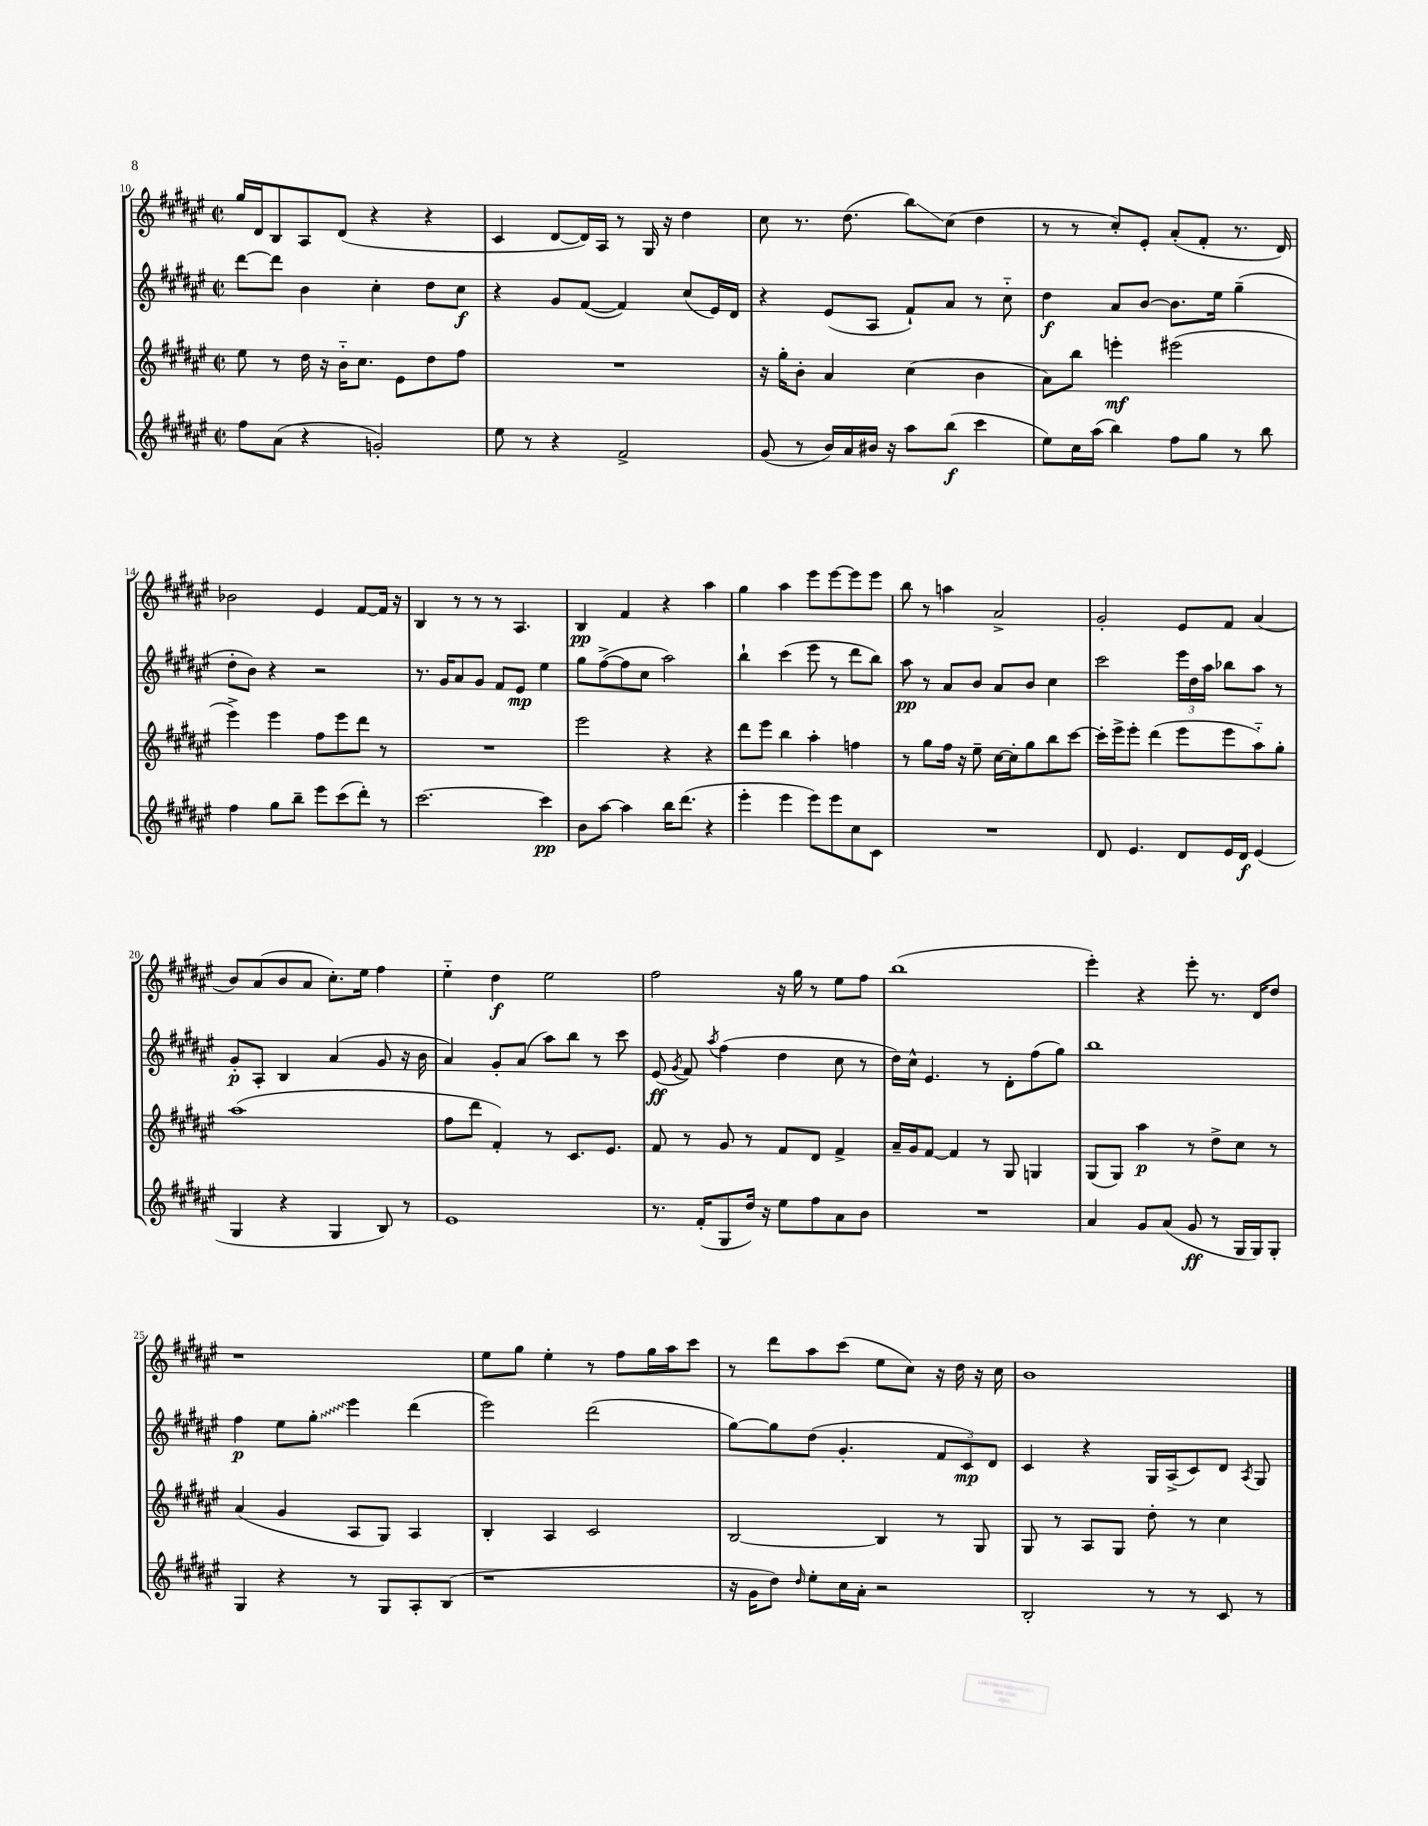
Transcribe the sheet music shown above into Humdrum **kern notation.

**kern	**kern	**kern	**kern
*staff4	*staff3	*staff2	*staff1
*clefG2	*clefG2	*clefG2	*clefG2
*k[f#c#g#d#a#e#]	*k[f#c#g#d#a#e#]	*k[f#c#g#d#a#e#]	*k[f#c#g#d#a#e#]
*M2/2	*M2/2	*M2/2	*M2/2
*met(c|)	*met(c|)	*met(c|)	*met(c|)
8ff#	8ee#	[8ddd#	16gg#
.	.	.	16d#
(8a#	8r	8ddd#]	8B
4r	16dd#	4b	8A#
.	16r	.	.
.	16b'~	.	(8d#
.	8.cc#	.	.
2g')	.	4cc#'	4r
.	8e#	.	.
.	8dd#	8dd#	4r
.	8ff#	8cc#	.
=	=	=	=
8ee#	1r	4r	4c#
8r	.	.	.
4r	.	8g#	[8d#
.	.	([8f#	16d#])
.	.	.	16A#
2f#^	.	4f#])	8r
.	.	.	16G#
.	.	.	16r
.	.	(8cc#	4dd#
.	.	16e#)	.
.	.	16d#	.
=	=	=	=
(8g#	16r	4r	8cc#
.	16gg#'	.	.
8r	8b'	.	8.r
16b)	4a#	(8e#	.
16a#	.	.	(8.dd#
16b#	.	8A#	.
16r	.	.	.
8aa#	(4cc#	8f#`)	8bb)
(8bb	.	8a#	(8cc#
4ccc#	4b	8r	4dd#
.	.	8cc#'~	.
=	=	=	=
8ee#)	8a#)	4dd#	8r
16cc#	8bb	.	8r
(16aa#	.	.	.
4bb)	4eee'	8a#	8cc#')
.	.	[8b	8e#'
8ff#	(2eee#	8.b]	(8a#'
8gg#	.	.	8f#'
.	.	16ee#	.
8r	.	(4gg#~	8.r
8bb	.	.	.
.	.	.	16d#)
=	=	=	=
4ff#	4eee#^)	8dd#'	2b-
.	.	8b)	.
8gg#	4eee#	4r	.
8bb~	.	.	.
8eee#	8ff#	2r	4e#
(8ccc#	8eee#	.	.
8ddd#')	8ddd#	.	[8f#
8r	8r	.	16f#]
.	.	.	16r
=	=	=	=
[2.ccc#	1r	8.r	4B
.	.	16g#	.
.	.	8a#	8r
.	.	8g#	8r
.	.	8f#	8r
.	.	8e#	4.A#
4ccc#]	.	4ee#	.
=	=	=	=
8b	2eee#	8gg#	4B
[8aa#	.	([8ff#^	.
4aa#]	.	8ff#]	4f#
.	.	8cc#	.
16bb	4r	2aa#)	4r
(8.ddd#	.	.	.
4r	4r	.	4aa#
=	=	=	=
4eee#'	8ddd#	4bb`	4gg#
.	8eee#	.	.
4eee#	4bb	(4ccc#	4aa#
8eee#)	4aa#'	8eee#	8eee#
8eee#	.	8r	[8eee#
8cc#	4ff	8ddd#	8eee#]
8c#	.	8bb)	8eee#
=	=	=	=
1r	8r	8aa#	8bb
.	8gg#	8r	8r
.	16ff#	8a#	4aa
.	16r	.	.
.	8ee#~	8b	.
.	[16cc#	8a#	2a#^
.	16cc#']	.	.
.	8gg#	8b	.
.	8bb	4cc#	.
.	[8ccc#	.	.
=	=	=	=
8d#	16ccc#']	2ccc#	2g#'
.	16eee#^	.	.
4.e#	8eee#'	.	.
.	(4ddd#	.	.
8d#	8eee#	24eee#	8e#
.	.	24dd#	.
.	.	24aa#	.
16e#	8eee#	8bb-	8f#
16d#	.	.	.
(4e#	8aa#'~)	8aa#	(4a#
.	8gg#'	8r	.
=	=	=	=
4G#	(1aa#	8g#'	8b)
.	.	8A#'	(8a#
4r	.	4B	8b
.	.	.	8a#
4G#	.	(4a#	8.cc#')
.	.	.	16ee#
8B)	.	8g#	4ff#
8r	.	16r	.
.	.	16b	.
=	=	=	=
1e#	8ff#	4a#)	4ee#'~
.	8ddd#	.	.
.	4f#')	8g#'	4dd#
.	.	(8a#	.
.	8r	8aa#)	2ee#
.	8.c#	8bb	.
.	.	8r	.
.	8.e#	.	.
.	.	8ccc#	.
=	=	=	=
8.r	8f#	(8e#	2ff#
.	.	8qg#	.
.	8r	8f#)	.
(16f#'	.	.	.
.	.	8qaa#	.
8G#	8g#	(4ff#	.
16dd#)	8r	.	.
16r	.	.	.
8ee#	8f#	4dd#	16r
.	.	.	16gg#
8ff#	8d#	.	8r
8a#	4f#^	8cc#	8ee#
8b	.	8r	8ff#
=	=	=	=
1r	16a#~	16dd#)	(1bb
.	16g#	16cc#^^	.
.	[8f#	4.e#	.
.	4f#]	.	.
.	8r	8r	.
.	8G#	8d#'	.
.	4G	(8ff#	.
.	.	8gg#)	.
=	=	=	=
4a#	(8G#	1bb	4eee#')
.	8G#)	.	.
8g#	4aa#	.	4r
(8a#	.	.	.
8g#	8r	.	8eee#'
8r	8dd#^	.	8.r
16G#	8cc#	.	.
16G#)	.	.	16d#
8G#'	8r	.	8dd#
=	=	=	=
4G#	(4a#	4ff#	1r
4r	4g#	8ee#	.
.	.	8gg#'	.
8r	8A#	4eee#	.
8G#	8G#)	.	.
8A#'	4A#	(4ddd#	.
(8B	.	.	.
=	=	=	=
1r	4B'	2eee#)	8ee#
.	.	.	8gg#
.	4A#	.	4ee#'
.	2c#	(2ddd#	8r
.	.	.	8ff#
.	.	.	16gg#
.	.	.	16aa#
.	.	.	8ccc#
=	=	=	=
16r	[2B	[8gg#)	8r
16g#	.	.	.
8dd#)	.	8gg#]	8ddd#
16qqdd#	.	.	.
8ee#'	.	(8dd#	8aa#
16cc#	.	4.g#'	(8ccc#
16a#'	.	.	.
2r	4B]	.	8ee#
.	.	.	8cc#)
.	8r	12f#	16r
.	.	.	16dd#
.	.	12c#)	.
.	8G#	.	16r
.	.	12d#	.
.	.	.	16cc#
=	=	=	=
2B'	8G#	4c#	1b
.	8r	.	.
.	8A#	4r	.
.	8G#	.	.
8r	8dd#'	16G#	.
.	.	(16A#^	.
8r	8r	8c#)	.
8c#	4cc#	8d#	.
.	.	8qA#	.
8r	.	8G#	.
==	==	==	==
*-	*-	*-	*-
